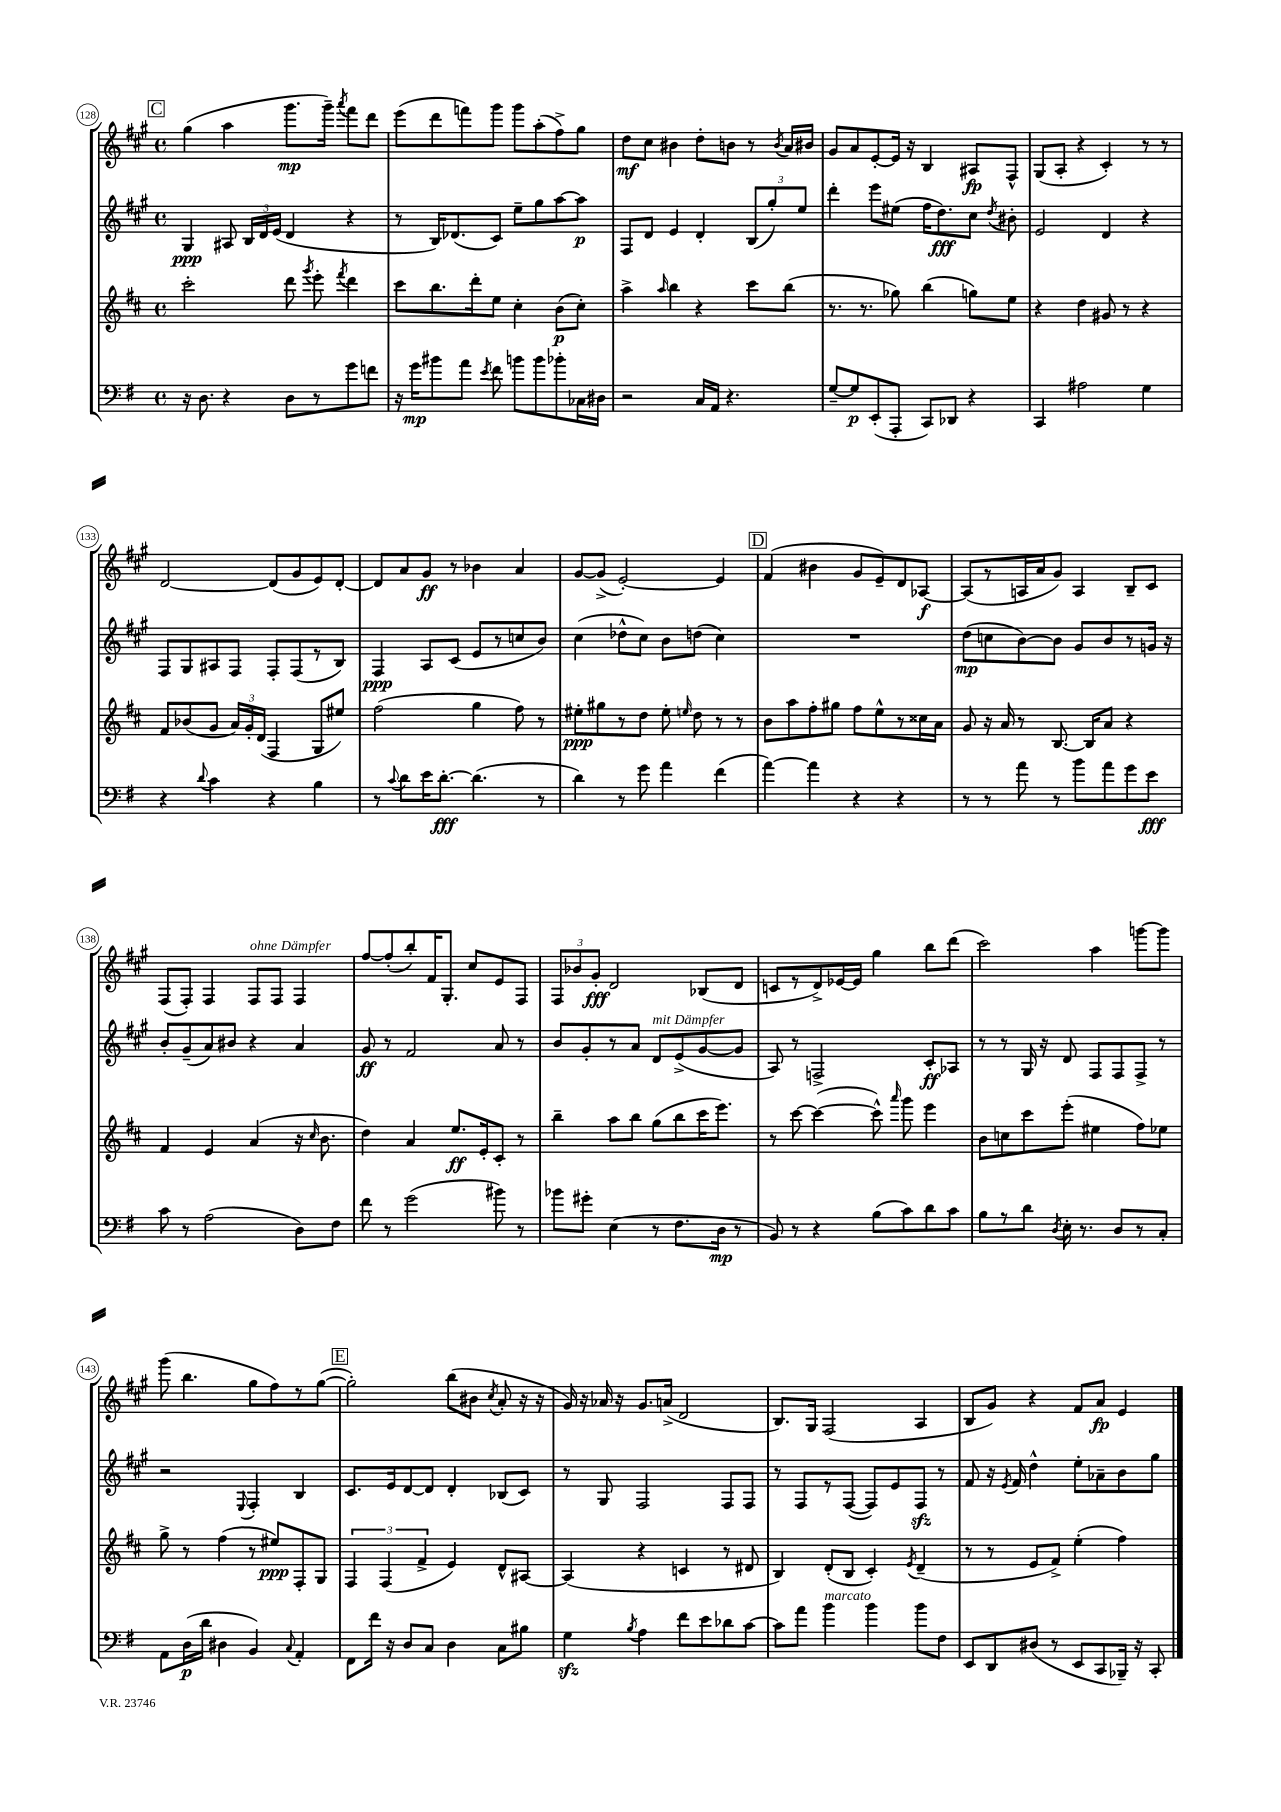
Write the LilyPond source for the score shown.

<<
\new StaffGroup <<
\new Staff = "s0" {
    \clef treble \key a \major \defaultTimeSignature \time 4/4
    \autoBeamOff \mark \markup { \box "C" } gis''4( a''4 gis'''8.[\mp gis'''16]--) \acciaccatura { a'''8 } fis'''8[ d'''8] |
    e'''8[( d'''8 f'''8) gis'''8] gis'''8[ a''8-.( fis''8->) gis''8] |
    d''8[\mf cis''8] bis'4 d''8[-. b'8] r8 \acciaccatura { b'8 } a'16[ bis'16] |
    gis'8[ a'8 e'8~-. e'16] r16 b4 ais8[\fp fis8]-^ |
    gis8[( a8]-. r4 cis'4-.) r8 r8 |
    d'2~ d'8[( gis'8 e'8) d'8]~-. |
    d'8[ a'8 gis'8]\ff r8 bes'4 a'4 |
    gis'8[~ gis'8]->( e'2~-.) e'4 |
    \mark \markup { \box "D" } fis'4( bis'4 gis'8[ e'8--) d'8 aes8]~\f |
    aes8[( r8 a16 a'16 gis'8]) a4 b8[-- cis'8] |
    fis8[( fis8]-.) fis4 fis8[^\markup { \italic "ohne Dämpfer" } fis8] fis4 |
    fis''8[~ fis''8-.( b''8-.) fis'16 gis8.]-. cis''8[ e'8 fis8] |
    \tuplet 3/2 { fis8[ bes'8 gis'8]-.\fff } d'2 bes8[( d'8] |
    c'8[ r8 d'8->) ees'16~ ees'16] gis''4 b''8[ d'''8]( |
    cis'''2) a''4 g'''8[~ g'''8] |
    gis'''8( b''4. gis''8[ fis''8) r8 gis''8]~( |
    \mark \markup { \box "E" } gis''2-.) b''8[( bis'8] \acciaccatura { cis''8 } a'8-. r16 r16 |
    gis'16) r16 aes'16 r16 gis'8.[ a'16]->( d'2 |
    b8.[) gis16] fis2( a4 |
    b8[ gis'8]) r4 fis'8[ a'8]\fp e'4 \bar "|." |
}
\new Staff = "s1" {
    \clef treble \key a \major \defaultTimeSignature \time 4/4
    \autoBeamOff \mark \markup { \box "C" } gis4\ppp ais8 \tuplet 3/2 { b16[ d'16 e'16]( } d'4 r4 |
    r8 b16[) des'8.( cis'8]) e''8[-- gis''8 a''8~ a''8]\p |
    fis8[ d'8] e'4 d'4-. \tuplet 3/2 { b8[( gis''8-.) e''8] } |
    d'''4-. e'''8[ eis''8]( fis''16[ d''8.\fff) cis''8] \acciaccatura { d''8 } bis'8-. |
    e'2 d'4 r4 |
    fis8[ gis8 ais8 fis8] fis8[-. fis8( r8 b8]) |
    fis4\ppp a8[ cis'8]( e'8[ r8 c''8 b'8]) |
    cis''4( des''8[-^ cis''8]) b'8[ d''8]( cis''4) |
    \mark \markup { \box "D" } R1 |
    d''8[\mp( c''8 b'8~) b'8] gis'8[ b'8 r8 g'16] r16 |
    b'8[-. gis'8--( a'8) bis'8] r4 a'4 |
    gis'8\ff r8 fis'2 a'8 r8 |
    b'8[ gis'8-. r8 a'8] d'8[^\markup { \italic "mit Dämpfer" } e'8->( gis'8~ gis'8] |
    a8) r8 f2-> cis'8[-.\ff aes8] |
    r8 r8 gis16 r16 d'8 fis8[ fis8 fis8]-> r8 |
    r2 \appoggiatura { e8 } fis4-. b4 |
    \mark \markup { \box "E" } cis'8.[ e'16 d'8~ d'8] d'4-. bes8[( cis'8]) |
    r8 gis8 fis2 fis8[ fis8] |
    r8 fis8[ r8 fis8]~( fis8[) e'8 fis8]\sfz r8 |
    fis'8 r16 \acciaccatura { e'8 } fis'16 d''4-^ e''8[-. aes'8-- b'8 gis''8] \bar "|." |
}
\new Staff = "s2" {
    \clef treble \key d \major \defaultTimeSignature \time 4/4
    \autoBeamOff \mark \markup { \box "C" } cis'''2-. d'''8 \acciaccatura { g'''8 } e'''8-. \acciaccatura { fis'''8 } d'''4 |
    cis'''8[ b''8. d'''16-. e''8] cis''4-. b'8[\p( cis''8]-.) |
    a''4-> \grace { a''16 } b''4 r4 cis'''8[ b''8]( |
    r8. r8. ges''8) b''4( g''8[) e''8] |
    r4 d''4 gis'8 r8 r4 |
    fis'8[ bes'8( g'8] \tuplet 3/2 { a'16[) g'16-. d'16]( } fis4 g8[ eis''8]) |
    fis''2( g''4 fis''8) r8 |
    eis''8[-.\ppp gis''8 r8 d''8] eis''8-. \grace { e''16 } d''8 r8 r8 |
    \mark \markup { \box "D" } b'8[ a''8 fis''8-. gis''8] fis''8[ e''8-^ r8 cisis''16 a'16] |
    g'8 r16 a'16 r8 b8.~ b16[ a'8] r4 |
    fis'4 e'4 a'4( r16 \grace { cis''16 } b'8. |
    d''4) a'4 e''8.[\ff e'16-. cis'8]-. r8 |
    b''4-- a''8[ b''8] g''8[( b''8 cis'''16 e'''8.]) |
    r8 cis'''8~ cis'''4~( cis'''8-^) \grace { a'''16 } g'''8 e'''4 |
    b'8[ c''8 cis'''8 e'''8]-.( eis''4 fis''8[) ees''8] |
    g''8-> r8 fis''4( r8 eis''8[\ppp) fis8-. g8] |
    \mark \markup { \box "E" } \tuplet 3/2 { fis4 fis4( fis'4-> } e'4) d'8[-^ ais8]~ |
    ais4( r4 c'4 r8 dis'8 |
    b4) d'8[-.( b8] cis'4-.) \acciaccatura { e'8 } d'4--( |
    r8 r8 e'8[ fis'8]->) e''4-.( fis''4) \bar "|." |
}
\new Staff = "s3" {
    \clef bass \key g \major \defaultTimeSignature \time 4/4
    \autoBeamOff \mark \markup { \box "C" } r16 d8. r4 d8[ r8 g'8 f'8] |
    r16 g'16[\mp bis'8 a'8] \acciaccatura { e'8 } fis'8 b'8[ b'8 bes'8-. ces16 dis16] |
    r2 c16[ a,16] r4. |
    g8[~-- g8\p e,8-.( a,,8]-. c,8[) des,8] r4 |
    c,4 ais2 g4 |
    r4 \appoggiatura { d'8 } c'4 r4 b4 |
    r8 \appoggiatura { c'8 } d'8[ e'16 d'8.]~-.\fff d'4.( r8 |
    d'4) r8 g'8 a'4 fis'4( |
    \mark \markup { \box "D" } a'4~) a'4 r4 r4 |
    r8 r8 a'8 r8 b'8[ a'8 g'8 e'8]\fff |
    c'8 r8 a2( d8[) fis8] |
    fis'8 r8 g'2( bis'8) r8 |
    bes'8[ gis'8]-. e4( r8 fis8.[ d16]\mp r8 |
    b,8) r8 r4 b8[( c'8) d'8 c'8] |
    b8[ r8 d'8] \acciaccatura { d8 } e16-. r8. d8[ r8 c8]-. |
    a,8[ d16\p( d'16] dis4 b,4) \appoggiatura { c8 } a,4-. |
    \mark \markup { \box "E" } fis,8[ fis'16] r16 d8[ c8] d4 c8[ bis8] |
    g4\sfz \acciaccatura { b8 } a4 fis'8[ e'8 des'8 c'8]~ |
    c'8[ a'8] b'4^\markup { \italic "marcato" } b'4 b'8[ fis8] |
    e,8[ d,8 dis8]( r8 e,8[ c,8 bes,,16]--) r16 c,8-. \bar "|." |
}
>>
>>
\layout { \context { \Score currentBarNumber = #128 \override BarNumber.stencil = #(make-stencil-circler 0.1 0.3 ly:text-interface::print) } }
